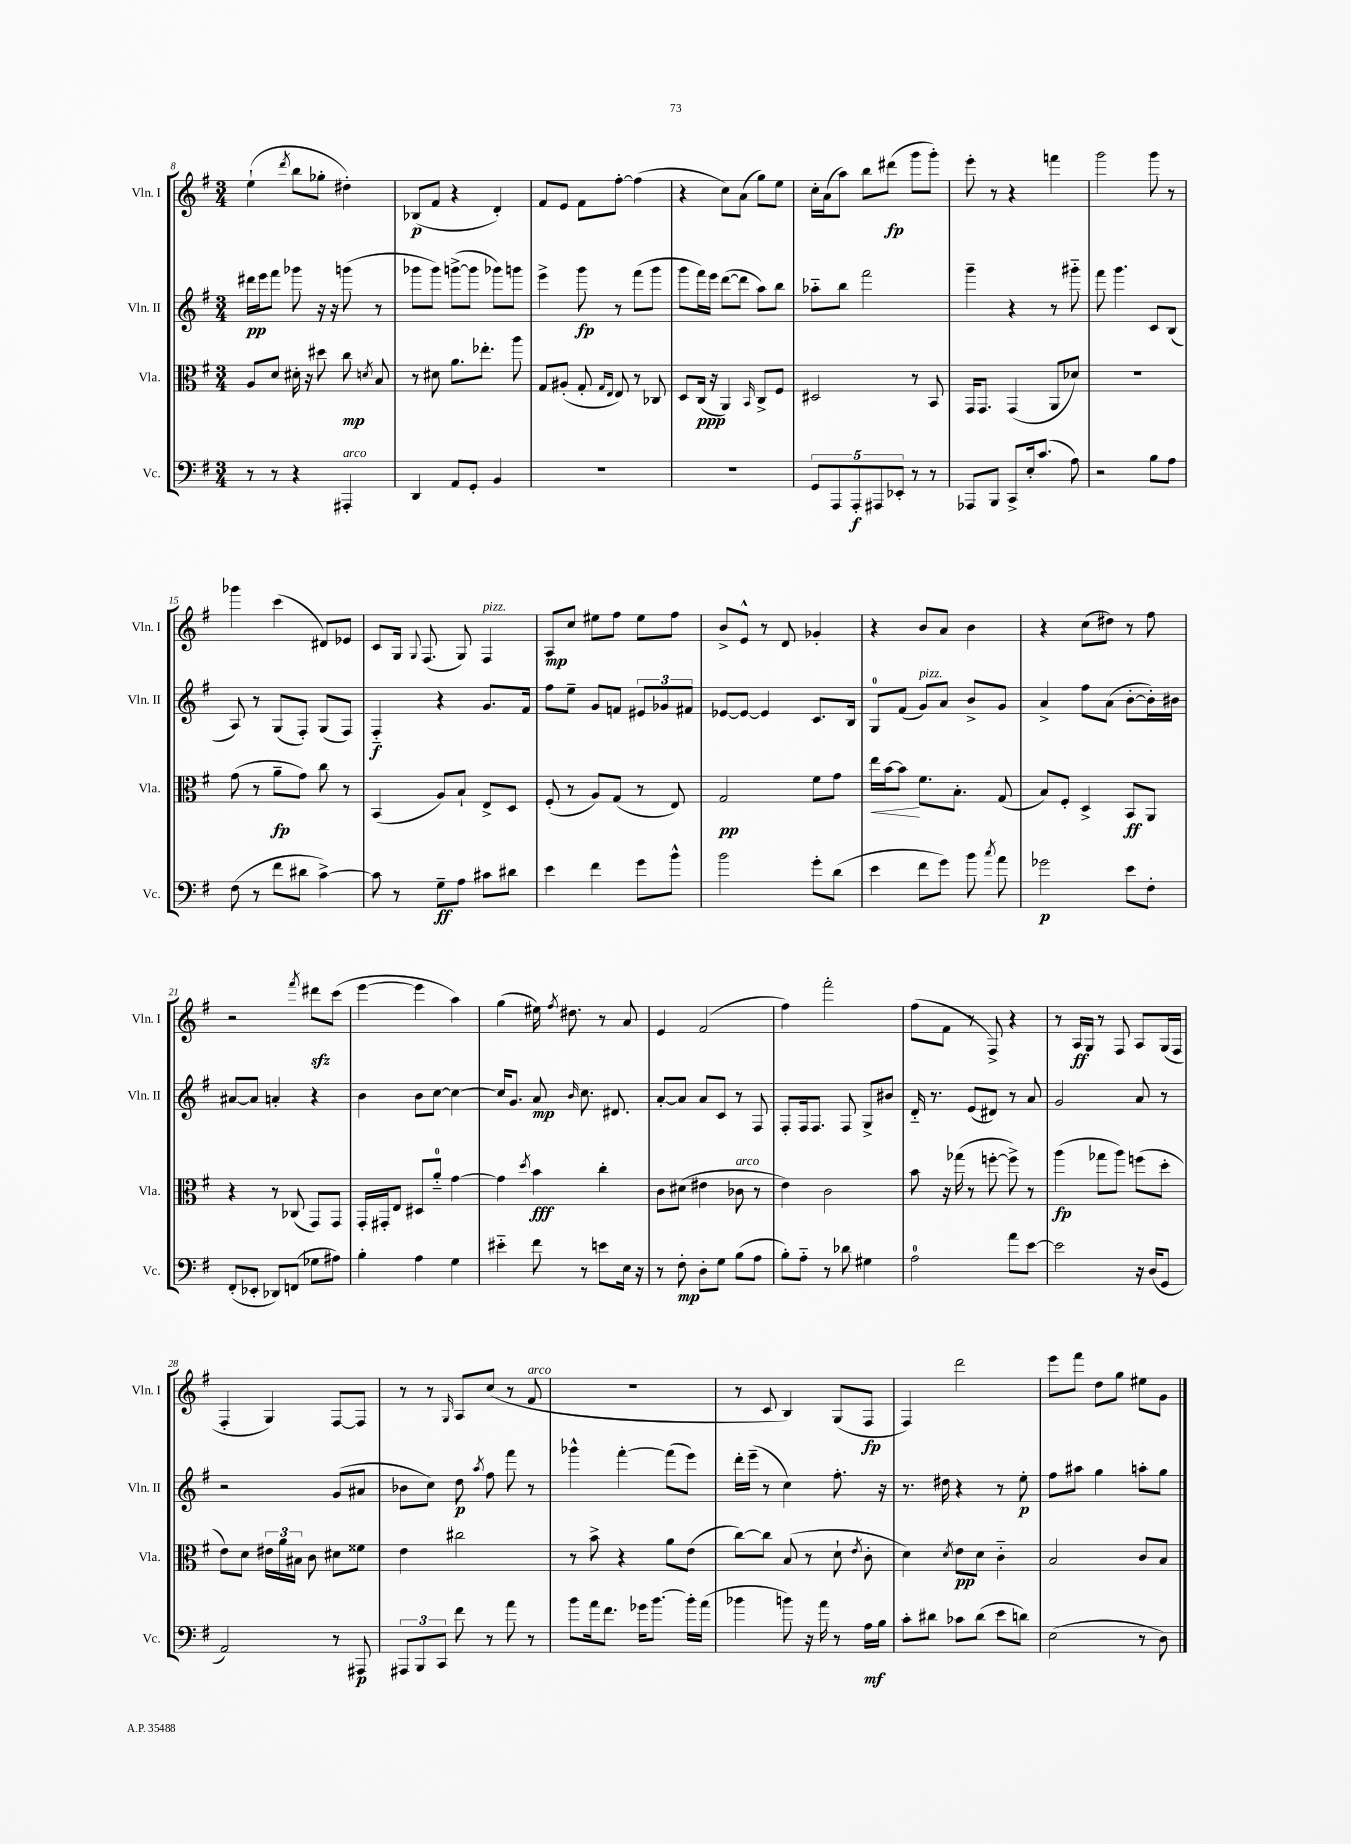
<<
\new StaffGroup <<
\new Staff = "s0" \with { instrumentName = "Vln. I" shortInstrumentName = "Vln. I" } {
    \clef treble \key g \major \numericTimeSignature \time 3/4
    \autoBeamOff e''4-!( \acciaccatura { d'''8 } b''8[ ges''8]-. dis''4-.) |
    bes8[\p( fis'8] r4 d'4-.) |
    fis'8[ e'8] fis'8[ fis''8]~-. fis''4( |
    r4 c''8[) a'8]( g''8[) e''8] |
    c''16[-. a'16( a''8]) b''8[ dis'''8]\fp( g'''8[ g'''8]-.) |
    e'''8-. r8 r4 f'''4 |
    g'''2 g'''8 r8 |
    ges'''4 c'''4( dis'8[) ees'8] |
    c'8[ g16] \appoggiatura { g8 } fis8.( g8) fis4^\markup { \italic "pizz." } |
    a8[\mp c''8] eis''8[ fis''8] eis''8[ fis''8] |
    b'8[-> e'8]-^ r8 d'8 ges'4-. |
    r4 b'8[ a'8] b'4 |
    r4 c''8[( dis''8]) r8 fis''8 |
    r2 \acciaccatura { fis'''8 } dis'''8[\sfz c'''8]( |
    e'''4~ e'''4 a''4) |
    g''4( eis''16) \acciaccatura { fis''8 } dis''8. r8 a'8 |
    e'4 fis'2( |
    fis''4) fis'''2-. |
    fis''8[( fis'8] r8 fis8->) r4 |
    r8 a16[\ff g16] r8 fis8 a8[ g16( fis16] |
    fis4-. g4) fis8[~ fis8] |
    r8 r8 \grace { g16 } a8[ c''8]( r8 fis'8^\markup { \italic "arco" } |
    R2. |
    r8 c'8 b4) g8[( fis8]\fp |
    fis4) d'''2 |
    e'''8[ fis'''8] d''8[ g''8] eis''8[ g'8] \bar "|." |
}
\new Staff = "s1" \with { instrumentName = "Vln. II" shortInstrumentName = "Vln. II" } {
    \clef treble \key g \major \numericTimeSignature \time 3/4
    \autoBeamOff dis'''16[\pp e'''16 fis'''8] ges'''8 r16 r16 g'''8( r8 |
    ges'''8[ ges'''8]) g'''8[~->( g'''8] ges'''8[) g'''8] |
    e'''4-> g'''8\fp r8 fis'''8[( g'''8] |
    g'''8[ fis'''16) e'''16] d'''8[~( d'''8] a''8[) b''8] |
    aes''8[-_ b''8] fis'''2 |
    g'''4-- r4 r8 gis'''8-_ |
    fis'''8 g'''4. c'8[ b8]( |
    a8) r8 g8[( fis8]-.) g8[( fis8]) |
    fis4-_\f r4 g'8.[ fis'16] |
    fis''8[ e''8]-- g'8[ f'8] \tuplet 3/2 { eis'8[ ges'8 fis'8] } |
    ees'8[~ ees'8]~ ees'4 c'8.[ b16] |
    g8[-0 fis'8]( g'8[^\markup { \italic "pizz." }) a'8] b'8[-> g'8] |
    a'4-> fis''8[ a'8]( b'8[~-. b'16-.) bis'16] |
    ais'8[~ ais'8] a'4-. r4 |
    b'4 b'8[ c''8]~ c''4~ |
    c''16[ g'8.] a'8\mp \grace { b'16 } c''8. dis'8. |
    a'8[~-. a'8] a'8[ c'8] r8 fis8 |
    fis8[-. fis16 fis8.] fis8 g8[-> bis'8] |
    d'16-_ r8. e'8[( dis'8]) r8 a'8 |
    g'2 a'8 r8 |
    r2 g'8[( ais'8] |
    bes'8[ c''8]) d''8\p \acciaccatura { a''8 } fis''8 fis'''8 r8 |
    ges'''4-^ fis'''4~-. fis'''8[( e'''8]) |
    d'''16[-. e'''16]--( r8 c''4) fis''8.-. r16 |
    r8. dis''16 r4 r8 e''8-.\p |
    fis''8[ ais''8] g''4 a''8[-. g''8] \bar "|." |
}
\new Staff = "s2" \with { instrumentName = "Vla." shortInstrumentName = "Vla." } {
    \clef alto \key g \major \numericTimeSignature \time 3/4
    \autoBeamOff a8[ d'8] dis'16-. r16 dis''8 c''8\mp \acciaccatura { d'8 } b8 |
    r8 dis'8 a'8.[ ees''8.]-. a''8 |
    g8[ ais8]-.( g8-. \grace { g16[ e16] } e8) r8 ces8 |
    d8[ c16]\ppp( r16 a,4) \grace { b,16 } c8[-> fis8] |
    dis2 r8 b,8 |
    g,16[ g,8.] g,4( a,8[ des'8]) |
    R2. |
    g'8( r8 a'8[--\fp g'8]) c''8 r8 |
    b,4( a8[) b8]-! e8[-> d8] |
    fis8-.( r8 a8[) g8]( r8 e8) |
    g2\pp fis'8[ g'8] |
    e''16[\< b'16~ b'8]\! fis'8.[ b8.]-. g8( |
    b8[) fis8]-. d4-> b,8[\ff a,8] |
    r4 r8 ces8( g,8[) g,8] |
    g,16[-. gis,16-. e8] dis8[ a'8]-0-_ g'4~ |
    g'4 \acciaccatura { d''8 } b'4\fff c''4-. |
    c'8[ dis'8]( eis'4 ces'8^\markup { \italic "arco" } r8 |
    e'4) c'2 |
    b'8 r16 ges''16( r8 f''8~-. f''8->) r8 |
    a''4\fp( ges''8[ a''8]) f''8[( d''8]-. |
    e'8[) d'8] \tuplet 3/2 { eis'16[ a'16 bis16] } c'8 dis'8[ fisis'8] |
    e'4 cis''2 |
    r8 b'8-> r4 a'8[ e'8]( |
    c''8[~) c''8] b8( r8 d'8-! \acciaccatura { e'8 } c'8-. |
    d'4) \acciaccatura { d'8 } e'8[\pp d'8] c'4-_ |
    b2 c'8[ b8] \bar "|." |
}
\new Staff = "s3" \with { instrumentName = "Vc." shortInstrumentName = "Vc." } {
    \clef bass \key g \major \numericTimeSignature \time 3/4
    \autoBeamOff r8 r8 r4 ais,,4-.^\markup { \italic "arco" } |
    d,4 a,8[ g,8]-. b,4 |
    R2. |
    R2. |
    \tuplet 5/4 { g,8[ a,,8 a,,8-.\f ais,,8 ees,8]-. } r8 r8 |
    aes,,8[ b,,8] c,8[-> e16-. c'8.]( a8) |
    r2 b8[ a8] |
    fis8( r8 fis'8[ dis'8] c'4~->) |
    c'8 r8 g8[--\ff a8] cis'8[ dis'8] |
    e'4 fis'4 g'8[ b'8]-^ |
    b'2 g'8[-. d'8]( |
    e'4 fis'8[ g'8]) b'8 \acciaccatura { c''8 } a'8 |
    ges'2\p e'8[ fis8]-. |
    fis,8[-.( ees,8]-. des,8[) f,8]( ges8[ ais8]) |
    b4-. a4 g4 |
    eis'4-_ fis'8 r8 e'8[ e16] r16 |
    r8 fis8-.\mp d8[-. g8] b8[( a8] |
    b8[-.) a8]-_ r8 des'8 gis4 |
    a2-0 a'8[ e'8]~ |
    e'2 r16 d16[( g,8] |
    a,2) r8 ais,,8\p |
    \tuplet 3/2 { ais,,8[ b,,8 c,8] } fis'8 r8 a'8 r8 |
    b'8[ a'16 fis'8.] ges'16[ b'8.]~ b'16[-. a'16]( |
    bes'4 b'8) r16 a'16 r8 a16[\mf b16] |
    c'8[-. dis'8] ces'8[ dis'8]( e'8[ d'8]) |
    e2( r8 d8) \bar "|." |
}
>>
>>
\layout { \context { \Score currentBarNumber = #8 } }
